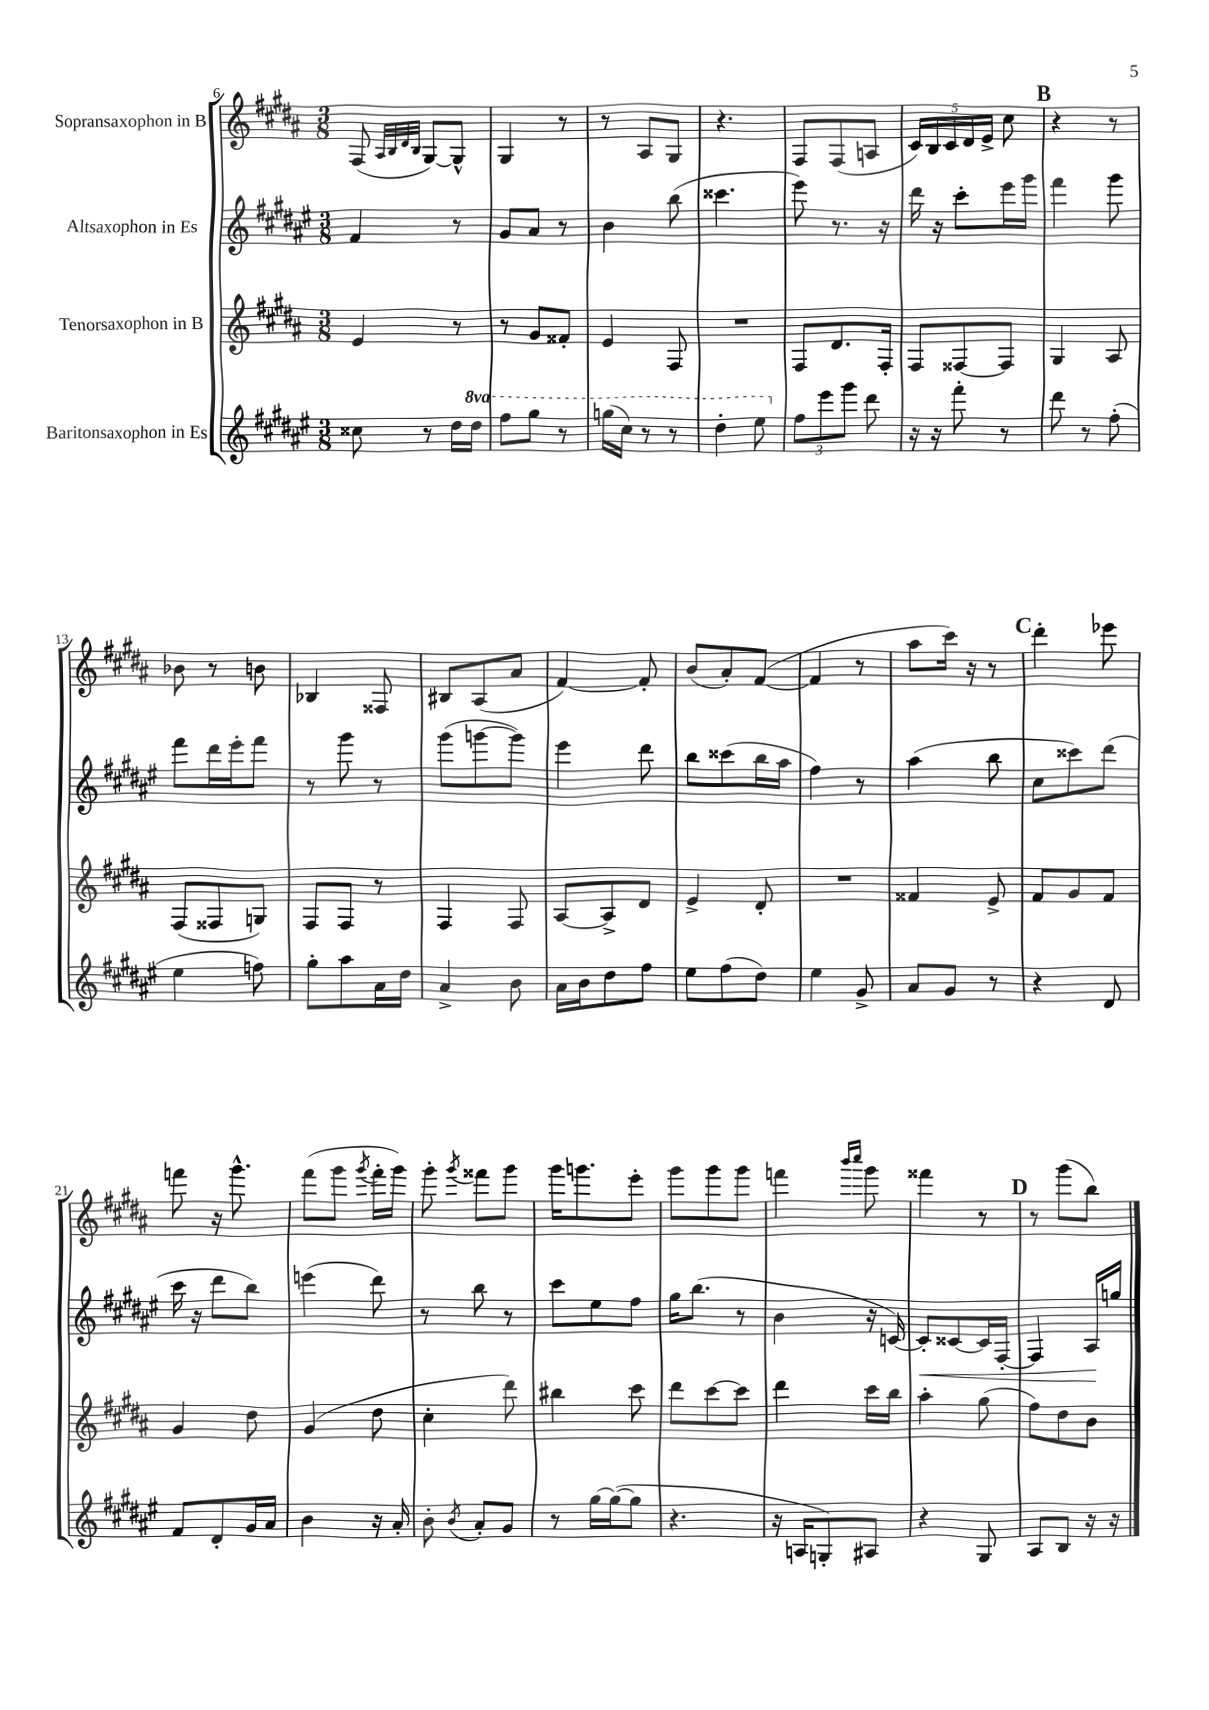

**kern	**kern	**kern	**kern
*staff4	*staff3	*staff2	*staff1
*clefG2	*clefG2	*clefG2	*clefG2
*k[f#c#g#d#a#e#]	*k[f#c#g#d#a#]	*k[f#c#g#d#a#e#]	*k[f#c#g#d#a#]
*M3/8	*M3/8	*M3/8	*M3/8
8cc##	4e	4f#	(8F#
.	.	.	32qqA#
.	.	.	32qqB
.	.	.	32qqd#
.	.	.	32qqB
8r	.	.	[8G#)
16dd#	8r	8r	8G#^^]
16ddd#	.	.	.
=	=	=	=
8fff#	8r	8g#	4G#
8ggg#	8g#	8a#	.
8r	8f##'	8r	8r
=	=	=	=
(16ggg	4e	4b	8r
16ccc#)	.	.	.
8r	.	.	8A#
8r	8F#	(8bb	8G#
=	=	=	=
4ddd#'	4.r	4.ccc##	4.r
8eee#	.	.	.
=	=	=	=
12ff#	8F#	8eee#)	8F#
12eee#	.	.	.
.	8.d#	8.r	(8F#
12ggg#	.	.	.
8ddd#	.	.	8A
.	16F#'	16r	.
=	=	=	=
16r	8F#	16ddd#	20c#)
.	.	.	20B
16r	.	16r	.
.	.	.	20c#
8fff#'	[8F##	8ccc#'	.
.	.	.	20d#
.	.	.	20e^
8r	8F##]	16eee#	8cc#
.	.	16ggg#	.
=	=	=	=
8ddd#	4G#	4fff#	4r
8r	.	.	.
(8ff#'	8A#	8ggg#	8r
=	=	=	=
4ee#	(8F#	8fff#	8b-
.	8F##	16ddd#	8r
.	.	16eee#'	.
8ff)	8G)	8fff#	8b
=	=	=	=
8gg#'	8F#	8r	4B-
8aa#	8F#	8ggg#	.
16a#	8r	8r	8F##
16dd#	.	.	.
=	=	=	=
4a#^	4F#	(8ggg#	8B#
.	.	[8ggg	(8A#
8b	8F#	8ggg])	8a#
=	=	=	=
16a#	[8A#	4eee#	[4f#)
16b	.	.	.
8dd#	8A#^]	.	.
8ff#	8d#	8ddd#	8f#']
=	=	=	=
8ee#	4e^	8bb	(8b
(8ff#	.	(8ccc##	8a#')
8dd#)	8d#'	16bb	([8f#
.	.	16aa#	.
=	=	=	=
4ee#	4.r	4ff#)	4f#]
8g#^	.	8r	8r
=	=	=	=
8a#	4f##	(4aa#	8aa#
8g#	.	.	16ccc#)
.	.	.	16r
8r	8e^	8bb	8r
=	=	=	=
4r	8f#	8cc#	4ddd#'
.	8g#	8ccc##)	.
8d#	8f#	(8ddd#	8eee-
=	=	=	=
8f#	4g#	16ccc#	8fff
.	.	16r	.
8d#'	.	8ddd#	16r
.	.	.	8.ggg#^^
16g#	8dd#	8bb)	.
16a#	.	.	.
=	=	=	=
4b	(4g#	(4eee	(8fff#
.	.	.	8ggg#
.	.	.	8qggg#
16r	8dd#	8ddd#)	16fff#'
16a#'	.	.	16ggg#)
=	=	=	=
8b'	4cc#'	8r	8ggg#'
8qb	.	.	8qggg#
8a#'	.	8bb	8fff##
8g#	8ddd#)	8r	8ggg#
=	=	=	=
8r	4bb#	8ccc#	16ggg#
.	.	.	8.ggg
[16gg#	.	8ee#	.
(16gg#_	.	.	.
8gg#]	8ccc#	8ff#	8eee'
=	=	=	=
4.r	8ddd#	16gg#	8ggg#
.	.	(8.bb	.
.	[8ccc#	.	8ggg#
.	8ccc#]	8r	8ggg#
=	=	=	=
16r	4ddd#	4b	4fff
16A	.	.	.
8G')	.	.	.
.	.	.	16qqbbb
.	.	.	16qqcccc#
8A#	16ccc#	16r	8ggg#
.	16bb	[16c)	.
=	=	=	=
4r	4aa#'	8c']	4fff##
.	.	[8c##	.
8G#	(8gg#	16c##]	8r
.	.	[16F#'	.
=	=	=	=
8A#	8ff#)	4F#]	8r
8B	8dd#	.	(8ggg#
16r	8b	16A#	8bb)
16r	.	16gg	.
==	==	==	==
*-	*-	*-	*-
